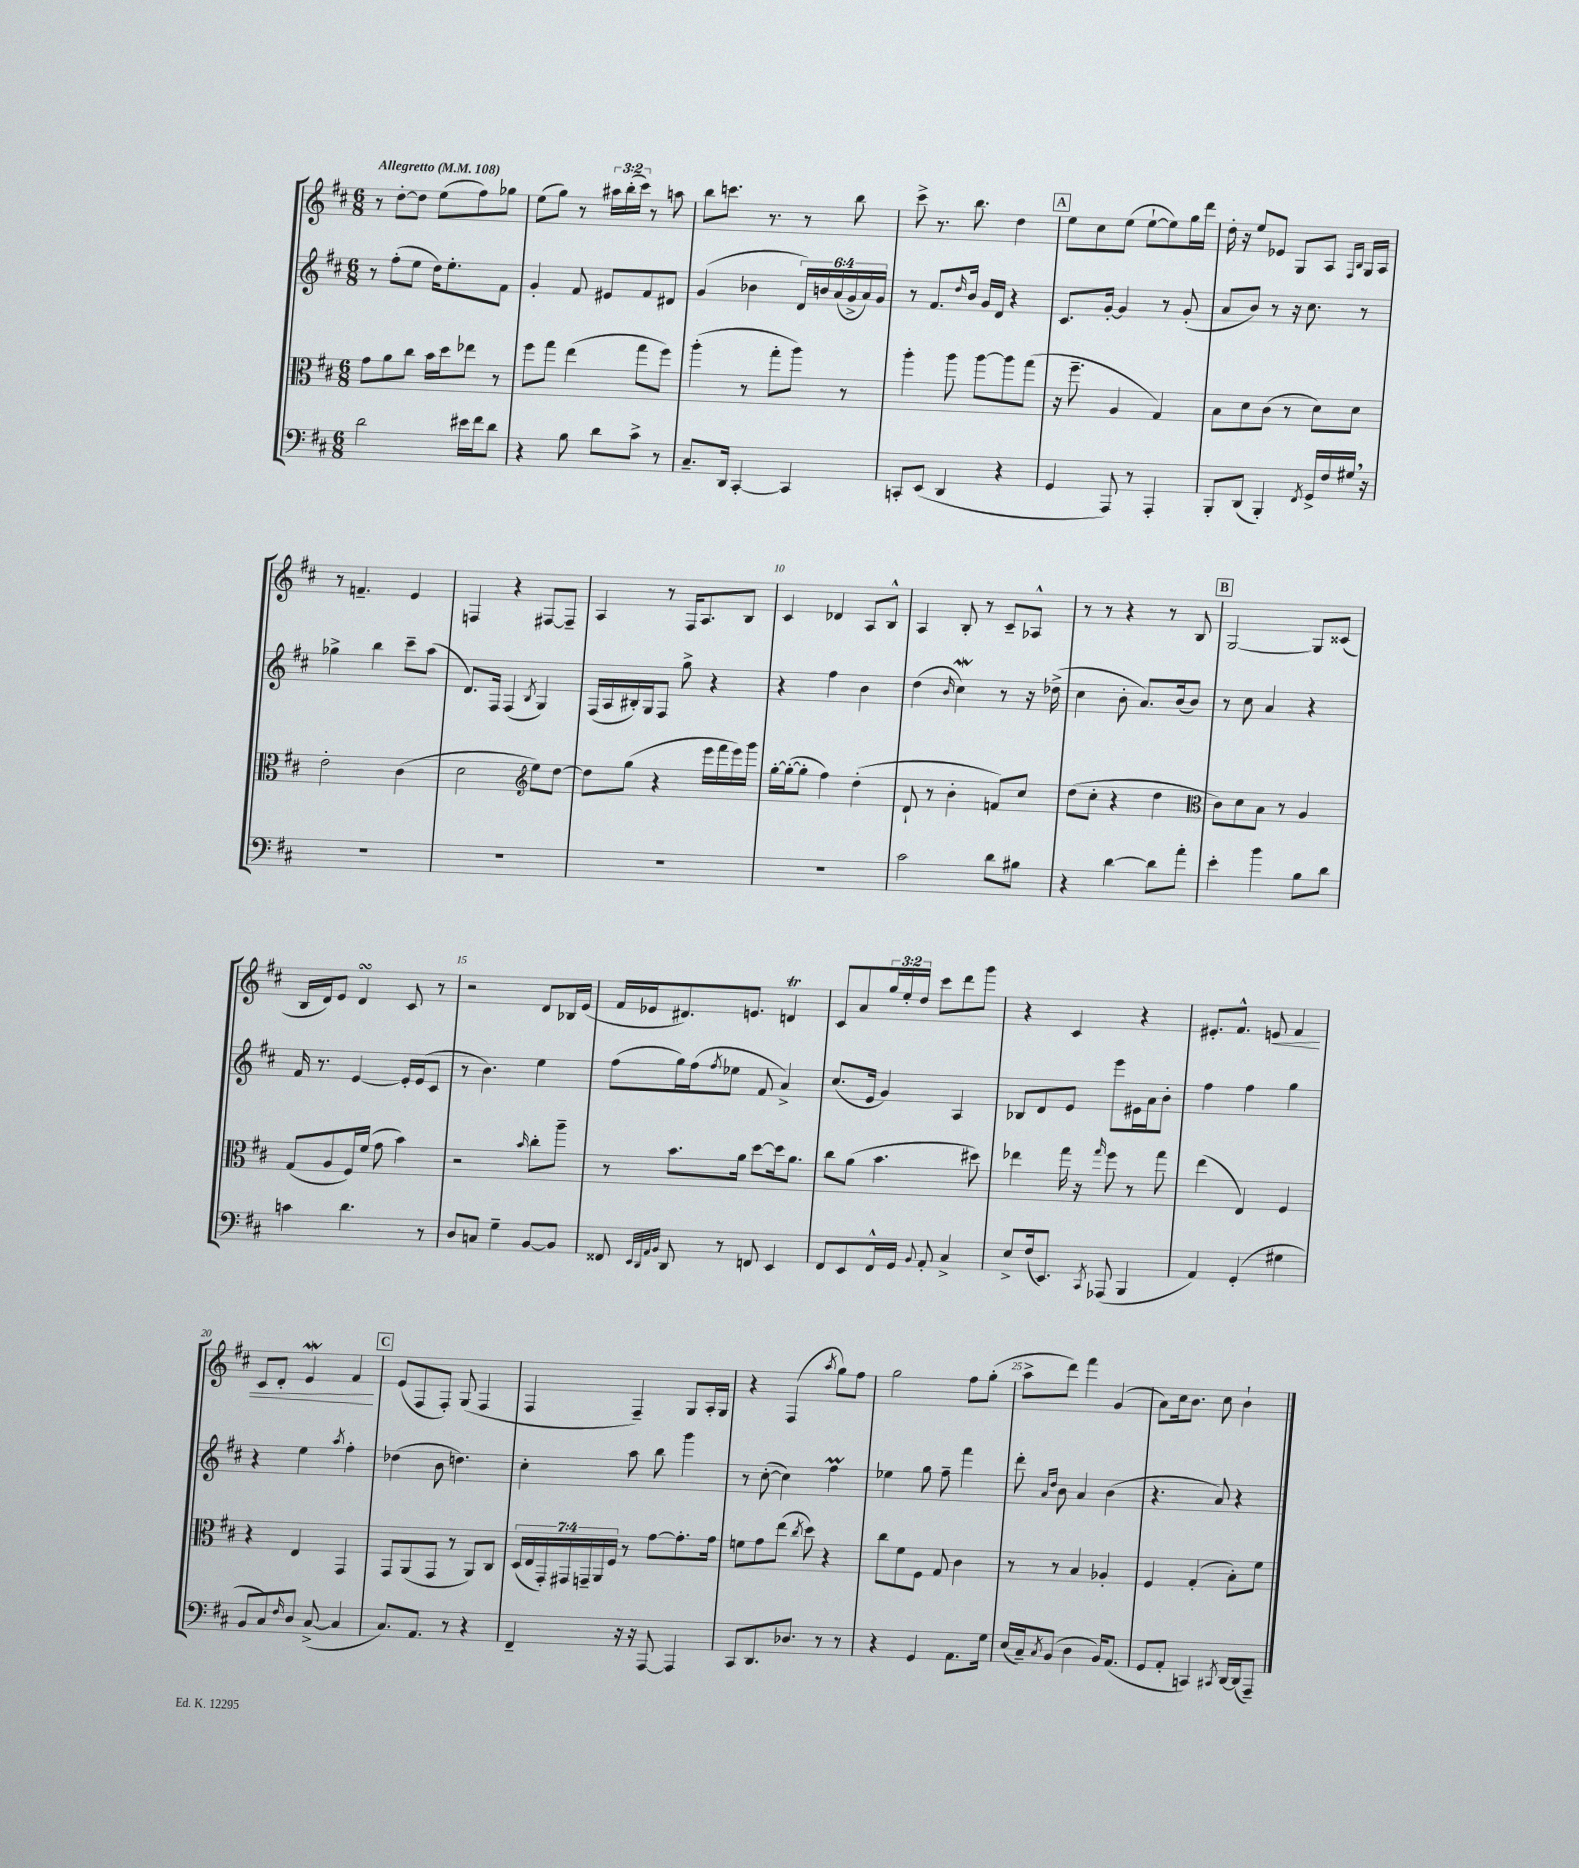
<<
\new StaffGroup <<
\new Staff = "s0" {
    \clef treble \key d \major \numericTimeSignature \time 6/8 \override Staff.TupletNumber.text = #tuplet-number::calc-fraction-text \tempo "Allegretto" 4 = 108
    r8 d''8~-. d''8 e''8( fis''8) ges''8 |
    e''8( g''8) r8 \tuplet 3/2 { ais''16 b''16-.( cis'''16) } r8 a''8 |
    b''8 c'''8. r8. r8 b''8 |
    cis'''8-> r8. b''8. d''4 |
    \mark \markup { \box "A" } e''8 cis''8 e''8( e''8~-! e''8) g''16 d'''16 |
    d''16-. r16 e''8 ees'8 g8 a8 \grace { fis16 b16 } g16 a16 |
    r8 f'4.-- e'4 |
    f4 r4 fis8~ fis8-- |
    a4 r8 fis16 a8. b8 |
    cis'4 des'4 a8 b8-^ |
    a4 b8-. r8 cis'8-- aes8-^ |
    r8 r8 r4 r8 b8 |
    \mark \markup { \box "B" } g2~ g8 cisis'8( |
    b16 d'16) e'8 d'4\turn cis'8 r8 |
    r2 d'8 bes16 e'16( |
    fis'16 ees'16 dis'8.) e'8. d'4\trill |
    cis'8 a'8 \tuplet 3/2 { g''16 e''16-. d''16 } cis'''8 d'''8 g'''8 |
    r4 cis'4 r4 |
    eis'8.-. fis'8.-^ e'8\< fis'4 |
    cis'8 d'8-. e'4\mordent fis'4\! |
    \mark \markup { \box "C" } e'8( fis8 fis8-.) g8( fis4 |
    fis4 fis4--) g8 a16-. g16 |
    r4 fis4( \acciaccatura { a''8 } g''8) fis''8 |
    g''2 fis''8 g''8-.( |
    a''8-> d'''8) fis'''4 g'4( |
    a'8) cis''16 b'8. cis''8 b'4-! \bar "|." |
}
\new Staff = "s1" {
    \clef treble \key d \major \numericTimeSignature \time 6/8 \override Staff.TupletNumber.text = #tuplet-number::calc-fraction-text
    r8 fis''8-.( e''8 d''16) e''8.-. fis'8 |
    g'4-. fis'8 eis'8 fis'8 dis'8 |
    g'4( bes'4 \tuplet 6/4 { d'16) b'16 a'16( g'16-> a'16) g'16 } |
    r8 fis'8. \grace { d''16 } b'16 g'16 d'16 r4 |
    \mark \markup { \box "A" } cis'8. g'16~-. g'4 r8 g'8-.( |
    a'8 b'8) r8 r16 cis''8. r8 |
    ges''4-> b''4 cis'''8-- a''8( |
    d'8.) fis16 fis4( \acciaccatura { b8 } g4) |
    fis16( a16 bis16-.) g16 fis8 g''8-> r4 |
    r4 fis''4 b'4 |
    d''4( \grace { b'16 } cis''4\mordent) r8 r16 des''16->( |
    cis''4 b'8-. a'8.) b'16( b'8) |
    \mark \markup { \box "B" } r8 cis''8 a'4 r4 |
    fis'16 r8. e'4~ e'16-. e'16( cis'8 |
    r8 b'4.) e''4 |
    fis''8( g''16) fis''16( \acciaccatura { fis''8 } ees''8 fis'8 a'4->) |
    cis''8.( e'16 g'4) a4 |
    bes8 d'8 e'8 e'''8 eis'16 a'16 b'8-. |
    fis''4 fis''4 g''4 |
    r4 e''4 \acciaccatura { a''8 } fis''4-. |
    \mark \markup { \box "C" } des''4( b'8 d''4.) |
    cis''4-. a''8 b''8 g'''4 |
    r8 cis''8~-.( cis''4) fis''4\prall |
    ees''4 g''8 fis''8-- fis'''4 |
    d'''8-. \grace { a'16 d''16 } b'8 a'4 b'4( |
    r4. a'8) r4 \bar "|." |
}
\new Staff = "s2" {
    \clef alto \key d \major \numericTimeSignature \time 6/8 \override Staff.TupletNumber.text = #tuplet-number::calc-fraction-text
    g'8 a'8 cis''8 b'16 d''16 ees''8 r8 |
    fis''8 g''8 e''4( g''8 fis''8) |
    a''4-.( r8 g''8-. a''8) r8 |
    a''4-. a''8 a''8~ a''8 g''8( |
    \mark \markup { \box "A" } r16 fis''8.-- a4 g4) |
    b8 d'8 cis'8( r8 d'8) d'8 |
    e'2-. cis'4( |
    d'2 \clef treble e''8) d''8~ |
    d''8 g''8( r4 e'''16 fis'''16 e'''16) g'''16 |
    g''16~-. g''16~-.( g''8-. fis''4) d''4-.( |
    d'8-! r8 b'4-. f'8) cis''8 |
    d''8( cis''8-. r4 d''4 |
    \mark \markup { \box "B" } \clef alto cis'8) d'8 b8 r8 a4 |
    g8( a8 fis16) fis'16( g'8 b'4) |
    r2 \grace { b'16 } cis''8-. a''8-- |
    r8 b'8. a'16 d''8~ d''16 a'8. |
    cis''8 a'8( b'4. dis''8) |
    ees''4 g''16 r16 \grace { g''16 } fis''8 r8 g''8 |
    e''4( e4) fis4 |
    r4 e4 g,4 |
    \mark \markup { \box "C" } g,8 a,8( g,8 r8 a,8) cis8 |
    \tuplet 7/4 { d16( e16 g,16-.) gis,16 g,16-- a,16 fis16 } r8 g'8~ g'8.-. g'16 |
    f'8 g'8 e''8( \acciaccatura { cis''8 } d''8) r4 |
    cis''8 fis'8 fis8 g8 cis'4 |
    r8 r8 b4 aes4-. |
    fis4 g4-.( b8-.) fis'8 \bar "|." |
}
\new Staff = "s3" {
    \clef bass \key d \major \numericTimeSignature \time 6/8
    d'2 eis'16 fis'16 d'8 |
    r4 b8 d'8 cis'8-> r8 |
    cis8.-- d,16 cis,4~-. cis,4 |
    c,8-. e,8( d,4 r4 |
    \mark \markup { \box "A" } g,4 a,,8) r8 a,,4-. |
    b,,8-. d,8( b,,4-.) \acciaccatura { fis,8 } g,16-> fis16 gis16 \breathe r16 |
    R2. |
    R2. |
    R2. |
    R2. |
    cis'2 d'8 bis8 |
    r4 d'4~ d'8 a'8-. |
    \mark \markup { \box "B" } e'4-. b'4 b8 d'8 |
    c'4 d'4. r8 |
    d8 c8 g4-- b,8~ b,8 |
    fisis,8 \grace { e,32 d,32 a,32 b,32 } d,8 r8 f,8 e,4 |
    fis,8 e,8 fis,16-^ g,16 \appoggiatura { b,8 } a,8-. cis4-> |
    e8-> fis16( e,8.) \acciaccatura { cis,8 } aes,,8( b,,4 |
    a,4) g,4-.( gis4 |
    b,8 cis8) \grace { fis16 } d8 cis8~->( cis4 |
    \mark \markup { \box "C" } cis8.) a,8. r8 r4 |
    fis,4-- r16 r16 a,,8~ a,,4 |
    cis,8 d,8. des8. r8 r8 |
    r4 g,4 a,8. g16 |
    e16( cis16--) \acciaccatura { cis8 } b,8( d4 b,16) a,8.( |
    g,8 a,8-. c,4) \acciaccatura { cis,8 } d,16~ d,16( a,,8--) \bar "|." |
}
>>
>>
\layout { \context { \Score \override BarNumber.break-visibility = ##(#f #t #t) barNumberVisibility = #(every-nth-bar-number-visible 5) } }
